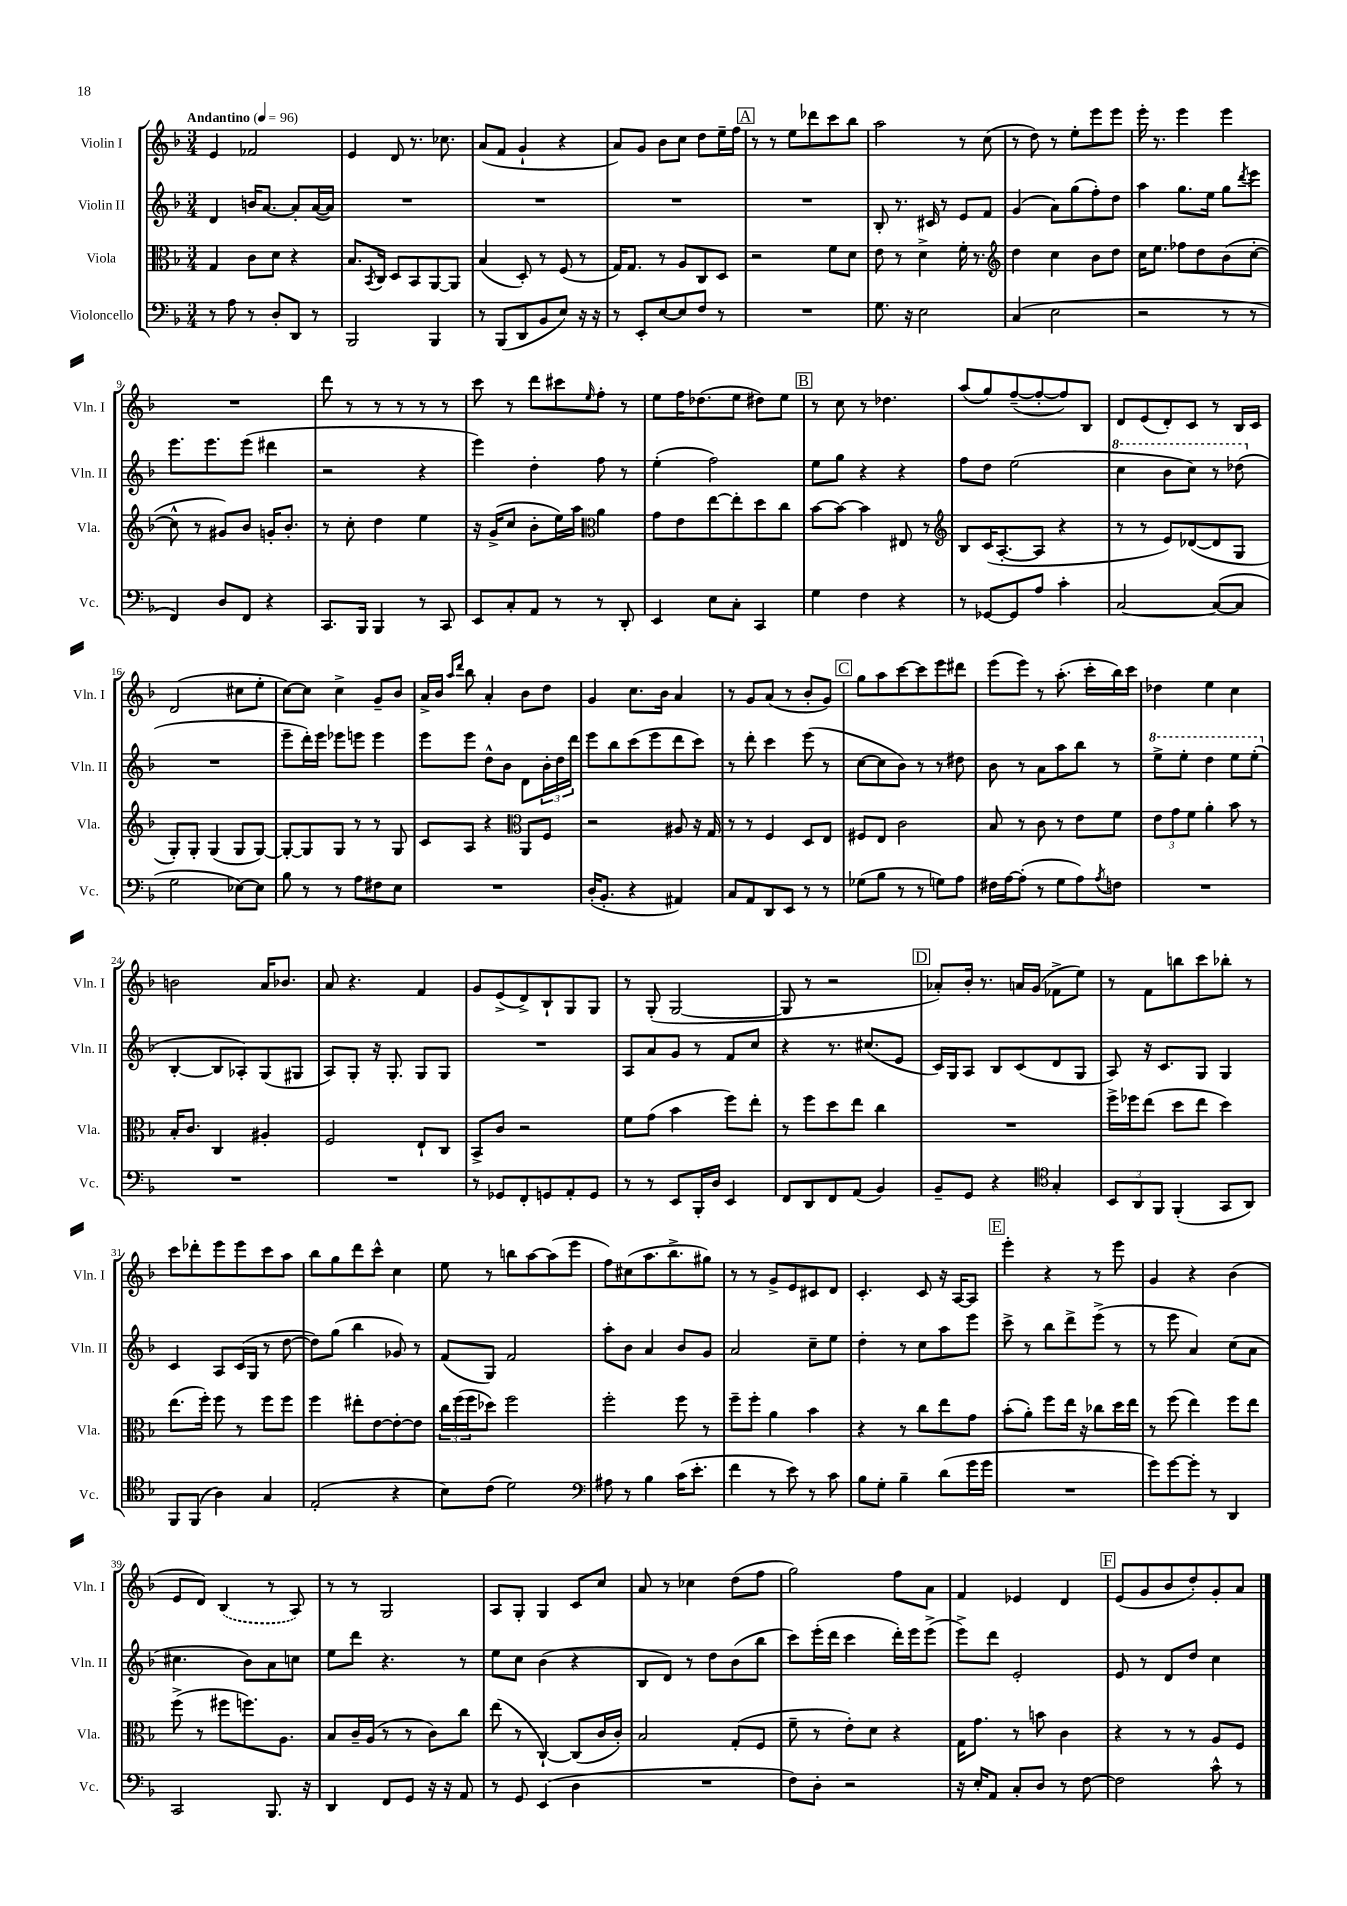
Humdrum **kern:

**kern	**kern	**kern	**kern
*part4	*part3	*part2	*part1
*staff4	*staff3	*staff2	*staff1
*I"Violoncello	*I"Viola	*I"Violin II	*I"Violin I
*I'Vc.	*I'Vla.	*I'Vln. II	*I'Vln. I
*clefF4	*clefC3	*clefG2	*clefG2
*k[b-]	*k[b-]	*k[b-]	*k[b-]
*M3/4	*M3/4	*M3/4	*M3/4
*MM96	*MM96	*MM96	*MM96
=1	=1	=1	=1
!	!	!	!LO:TX:a:B:t=Andantino
8r	4G/	4d/	4e/
8A\	.	.	.
8r	8c\L	16bn/KL	2f-X/
.	.	[8.a/J	.
8D'/L	8d\J	.	.
8DD/J	4r	8a'/L]	.
8r	.	([16a/L	.
.	.	16a/JJ])	.
=2	=2	=2	=2
2BBB-/	8.B-/L	2.r	4e/
.	8qBB-/	.	.
.	16C/Jk	.	.
.	8D/L	.	8d/
.	8BB-/	.	8.r
4BBB-/	[8AA/	.	.
.	.	.	8.cc-X\
.	8AA/J]	.	.
=3	=3	=3	=3
8r	(4B-/	2.r	(8a/L
(8BBB-/L	.	.	8f/J
8DD/	8D'/)	.	4g`/
8BB-/	8r	.	.
8E/J)	(8F/	.	4r
16r	8r	.	.
16r	.	.	.
=4	=4	=4	=4
8r	16G/KL)	2.r	8a/L)
.	8.G/J	.	.
8EE'/L	.	.	8g/J
[8E/	8r	.	8b-\L
8E/]	8A/L	.	8cc\J
8F/J	8C/	.	8dd\L
8r	8D/J	.	16ee~\L
.	.	.	16ff\JJ
!!LO:REH:place=s1:t=A
=5	=5	=5	=5
2.r	2r	2.r	8r
.	.	.	8r
.	.	.	8ee\L
.	.	.	8ddd-X\
.	8f\L	.	8ccc\
.	8d\J	.	8bb-\J
=6	=6	=6	=6
8.G\	8e\	8B-'/	2aa\
.	8r	8.r	.
16r	.	.	.
2E\	4d^\	.	.
.	.	16c#X/	.
.	.	8r	.
.	16f'\	8e/L	8r
.	8.r	.	.
.	.	8f/J	(8cc\
=7	=7	=7	=7
*	*clefG2	*	*
(4C/	4dd\	(4g/	8r
.	.	.	8dd\)
2E\	4cc\	8a\L)	8r
.	.	(8gg\	8ee'\L
.	8b-\L	8ff'\)	8eee\
.	8dd\J	8dd\J	8eee\J
=8	=8	=8	=8
2r	16cc\KL	4aa\	16eee'\
.	8.ee\J	.	8.r
.	8ff-X\L	8.gg\L	4eee\
.	8dd\	.	.
.	.	16ee\Jk	.
8r	(8b-\	8gg\L	4eee\
.	.	8qddd/	.
8r	[8cc'\J	8eee\J	.
!!LO:LB:g=z
=9	=9	=9	=9
4FF/)	8cc^^\]	8.eee\L	2.r
.	8r	.	.
.	.	8.eee\	.
8D/L	8g#X/L)	.	.
8FF/J	8b-/J	(8eee\J	.
4r	16gn'/KL	4ddd#X\	.
.	8.b-'/J	.	.
=10	=10	=10	=10
8.CC/L	8r	2r	8ddd\
.	8cc'\	.	8r
16BBB-/Jk	.	.	.
4BBB-/	4dd\	.	8r
.	.	.	8r
8r	4ee\	4r	8r
8CC/	.	.	8r
=11	=11	=11	=11
8EE/L	16r	4eee\)	8ccc\
.	(16g^/KL	.	.
8C'/	8cc/J	.	8r
8AA/J	8b-'\L	4dd'\	8ddd\L
8r	16ee\L)	.	8ccc#X\
.	16aa\JJ	.	.
*	*clefC3	*	*
.	.	.	16qqee/
8r	4a\	8ff\	8ff'\J
8DD'/	.	8r	8r
=12	=12	=12	=12
4EE/	8g\L	(4ee'\	8ee\L
.	8e\	.	16ff\K
.	.	.	(8.dd-X\
8E\L	[8ee\	2ff\)	.
8C'\J	8ee'\]	.	8ee\J
4CC/	8dd\	.	8dd#X\L)
.	8cc\J	.	8ee\J
!!LO:REH:place=s1:t=B
=13	=13	=13	=13
4G\	[8b-\L	8ee\L	8r
.	8b-\J_	8gg\J	8cc\
4F\	4b-\]	4r	8r
.	.	.	4.dd-X\
4r	8E#X/	4r	.
.	8r	.	.
=14	=14	=14	=14
*	*clefG2	*	*
8r	8B-/L	8ff\L	(8aa/L
[8GG-X/L	(16c/K	8dd\J	8gg/)
.	[8.A'/	.	.
8GG-/]	.	(2ee\	([8ff~/
8A/J	8A/J]	.	8ff'/_
4c'\	4r	.	8ff/])
.	.	.	8B-/J
=15	=15	=15	=15
*	*	*8va	*
[2C/	8r	4ccc\	8d/L
.	8r	.	(8e/
.	8e/L)	8bb-\L	8d'/)
.	([8d-X/	8ccc\J)	8c/J
(8C/L_	8d-/]	8r	8r
8C/J]	8G/J	(8ddd-X\	16B-/LL
.	.	.	16c/JJ
!!LO:LB:g=z
=16	=16	=16	=16
*	*	*X8va	*
2G\	8G'/L)	2.r	(2d/
.	8G'/J	.	.
.	(4G/	.	.
[8E-X\L)	8G/L	.	8cc#X\L
8E-\J]	[8G/J)	.	8ee'\J
=17	=17	=17	=17
8B-\	8G'/L_	8eee~\L	[8cc\L)
8r	8G/]	16ddd'\L)	8cc\J]
.	.	16eee\JJ	.
8r	8G/J	8eee-X\L	4cc^\
8A\L	8r	8eeen\J	.
8F#X\	8r	4eee\	8g~/L
8E\J	8G/	.	8b-/J
=18	=18	=18	=18
2.r	8c/L	8eee\L	16a^/LL
.	.	.	16b-/JJ
.	.	.	16qqaa/LL
.	.	.	16qqddd/JJ
.	8A/J	8eee\J	8bb-\
.	4r	8dd^^\L	4a'/
.	.	8b-\J	.
*	*clefC3	*	*
.	8AA/L	8d\L	8b-\L
.	8F/J	24b-'\L	8dd\J
.	.	24dd\	.
.	.	24ddd\JJ	.
=19	=19	=19	=19
(16D'/KL	2r	8eee\L	4g/
8.BB-'/J	.	.	.
.	.	8bb-\	.
4r	.	(8ccc\	8.cc\L
.	.	8eee\	.
.	.	.	16b-\Jk
4AA#X/)	8A#X/	8ddd\	4a/
.	16r	8ccc\J)	.
.	16G/	.	.
=20	=20	=20	=20
8C/L	8r	8r	8r
8AA/	8r	8ddd'\	8g/L
8DD/	4F/	4ccc\	(8a/J
8EE/J	.	.	8r
8r	8D/L	(8eee\	8b-'/L
8r	8E/J	8r	8g/J)
!!LO:REH:place=s1:t=C
=21	=21	=21	=21
(8G-X\L	8F#X/L	[8cc\L	8gg\L
8B-\J	8E/J	8cc\]	8aa\
8r	2c\	8b-\J)	[8ccc\
8r	.	8r	8ccc\]
8Gn\L)	.	8r	8eee\
8A\J	.	8dd#X\	8ddd#X\J
=22	=22	=22	=22
16F#X\LL	8B-/	8b-\	(8eee\L
[16A\J	.	.	.
(8A'\J]	8r	8r	8eee\J)
8r	8c\	8a\L	8r
8G\L	8r	8aa\	(8.aa'\
8A\)	8e\L	8bb-\J	.
.	.	.	16ccc'\LL
8qA/	.	.	.
8Fn\J	8f\J	8r	16bb-\)
.	.	.	16ccc\JJ
=23	=23	=23	=23
*	*	*8va	*
2.r	12e\L	8eee^\L	4dd-X\
.	12g\	.	.
.	.	8eee'\J	.
.	12f\J	.	.
.	4a'\	4ddd\	4ee\
.	8b-\	8eee\L	4cc\
.	8r	(8eee'\J	.
!!LO:LB:g=z
=24	=24	=24	=24
*	*	*X8va	*
2.r	16B-'/KL	[4B-'/	2bn\
.	8.c/J	.	.
.	4C/	8B-/L]	.
.	.	8A-X'/)	.
.	4A#X'/	(8G/	16a/KL
.	.	.	8.b-X/J
.	.	8G#X/J	.
=25	=25	=25	=25
2.r	2F/	8A/L)	8a/
.	.	8G'/J	4.r
.	.	16r	.
.	.	8.G'/	.
.	8E`/L	8G/L	4f/
.	8C/J	8G/J	.
=26	=26	=26	=26
8r	8BB-^/L	2.r	8g/L
8GG-X/L	8c/J	.	(8e^/
8FF'/	2r	.	8d^/)
8GGn/	.	.	8B-`/
8AA'/	.	.	8G/
8GG/J	.	.	8G/J
=27	=27	=27	=27
8r	8f\L	8A/L	8r
8r	(8g\J	8a/	(8G'/
8EE/L	4b-\	8g/J	[2G/
16BBB-'/L	.	8r	.
16D/JJ	.	.	.
4EE/	8ff\L)	8f/L	.
.	8ee'\J	8cc/J	.
=28	=28	=28	=28
8FF/L	8r	4r	8G/]
8DD/	8ff\L	.	8r
8FF/	8dd\	8.r	2r
(8AA/J	8ee\J	.	.
.	.	(8.cc#X/L	.
4BB-/)	4cc\	.	.
.	.	8e/J	.
!!LO:REH:place=s1:t=D
=29	=29	=29	=29
8BB-~/L	2.r	16c/LL)	8a-X'/L)
.	.	16G/J	.
8GG/J	.	8A/J	16b-'/Jk
.	.	.	8.r
4r	.	8B-/L	.
.	.	(8c/	16an/LL
.	.	.	(16g/JJ
*clefC4	*	*	*
4G'/	.	8d/	8f-X^\L
.	.	8G/J	8ee\J)
=30	=30	=30	=30
12BB-/L	16ff^\LL	8A/)	8r
.	16ff-X\J	.	.
12AA/	.	.	.
.	(8ee\J	16r	8f\L
12FF/J	.	.	.
.	.	8.c/L	.
(4FF'/	8dd\L	.	8bbn\
.	8ee\J	8G/J	8ccc\
8GG/L	4dd\)	4G/	8bb-X'\J
8AA/J)	.	.	8r
!!LO:LB:g=z
=31	=31	=31	=31
8FF/L	(8.ee\L	4c/	8ccc\L
(8FF/J	.	.	8ddd-X'\
.	16ff'\Jk)	.	.
4A\)	8ff\	8A/L	8eee\
.	8r	(16c/L	8eee\
.	.	16G/JJ	.
4G/	8ff\L	8r	8ccc\
.	8ff\J	[8dd\	8aa\J
=32	=32	=32	=32
(2E'/	4ff\	8dd\L])	8bb-\L
.	.	(8gg\J	8gg\
.	8ee#X'\L	4bb-\	8ddd\
.	[8e\	.	8ccc^^\J
4r	8e'\_	8g-X/)	4cc\
.	8e\J]	8r	.
=33	=33	=33	=33
8B-\L)	24cc\LL	(8f/L	8ee\
.	(24ff\	.	.
.	24ff\J	.	.
(8c\J	8dd-X\J)	8G/J)	8r
2d\)	2ff\	2f/	8bbn\L
.	.	.	[8aa\
.	.	.	(8aa\]
.	.	.	8eee\J
=34	=34	=34	=34
*clefF4	*	*	*
8A#X\	2ff'\	8aa'\L	8ff\L)
8r	.	8b-\J	(8cc#X\
4B-\	.	4a/	8.aa\
.	.	.	8.bb-^\
(16c\KL	8ff\	8b-/L	.
8.e'\J	.	.	.
.	8r	8g/J	8gg#X\J)
=35	=35	=35	=35
4f\	8ff~\L	2a/	8r
.	8ff'\J	.	8r
8r	4a\	.	8g^/L
8e\)	.	.	8e/
8r	4b-\	8cc~\L	8c#X/
8c\	.	8ee\J	8d/J
=36	=36	=36	=36
8B-\L	4r	4dd'\	4.c'/
8G'\J	.	.	.
4B-~\	8r	8r	.
.	8cc\L	8cc\L	8c/
(8d\L	8ee\	8aa\	16r
.	.	.	[16A/KL
16g\L	8g\J	8eee\J	8A/J]
16g\JJ	.	.	.
!!LO:REH:place=s1:t=E
=37	=37	=37	=37
2.r	(8b-'\L	8ccc^\	4eee'\
.	8a'\J)	8r	.
.	8ff\L	8bb-\L	4r
.	16ee\Jk	8ddd^\	.
.	16r	.	.
.	8cc-X\L	(8eee^\J	8r
.	16dd\L	8r	8eee\
.	16ee\JJ	.	.
=38	=38	=38	=38
8g\L)	8r	8r	4g/
[8g\	(8ff\	8eee\	.
8g'\J]	4ee\)	4a/)	4r
8r	.	.	.
4DD/	8ff\L	(8cc\L	(4b-\
.	8ee\J	8a\J	.
!!LO:LB:g=z
=39	=39	=39	=39
2CC/	(8ff^\	4.cc#X\	8e/L
.	8r	.	8d/J)
.	8ff#X\L	.	(4B-/
.	8.ffn\)	8b-\L)	.
8.BBB-/	.	8a\	8r
.	8.A\J	.	.
.	.	8ccn\J	8A/)
16r	.	.	.
=40	=40	=40	=40
4DD/	8B-/L	8ee\L	8r
.	16c~/L	8ddd\J	8r
.	(16A/JJ	.	.
8FF/L	8r	4.r	2G/
8GG/J	8r	.	.
16r	8c\L)	.	.
16r	.	.	.
8AA/	8cc\J	8r	.
=41	=41	=41	=41
8r	(8ee\	8ee\L	8A/L
8GG/	8r	8cc\J	8G'/J
(4EE/	[4C`/)	(4b-\	4G/
4D\	(8C/L]	4r	8c/L
.	16c/L	.	8cc/J
.	16c'/JJ)	.	.
=42	=42	=42	=42
2.r	2B-/	8B-/L	8a/
.	.	8d/J)	8r
.	.	8r	4cc-X\
.	.	8dd\L	.
.	(8G'/L	(8b-\	(8dd\L
.	8F/J	8bb-\J	8ff\J
=43	=43	=43	=43
8F\L)	8f~\	8ccc\L)	2gg\)
8D'\J	8r	(16eee'\L	.
.	.	16ddd\JJ	.
2r	8e'\L)	4ccc\	.
.	8d\J	.	.
.	4r	16ddd'\LL)	8ff\L
.	.	16eee\J	.
.	.	(8eee^\J	8a\J
=44	=44	=44	=44
16r	16G\KL	8eee^\L)	4f/
16E'/KL	8.g\J	.	.
8AA/J	.	8ddd\J	.
8C'/L	8r	2e'/	4e-X/
8D/J	8bn\	.	.
8r	4c\	.	4d/
[8F\	.	.	.
!!LO:REH:place=s1:t=F
=45	=45	=45	=45
2F\]	4r	8e/	(8e/L
.	.	8r	8g/
.	8r	8d/L	8b-/
.	8r	8dd/J	8dd'/)
8c^^\	8A/L	4cc\	8g'/
8r	8F/J	.	8a/J
==	==	==	==
*-	*-	*-	*-
